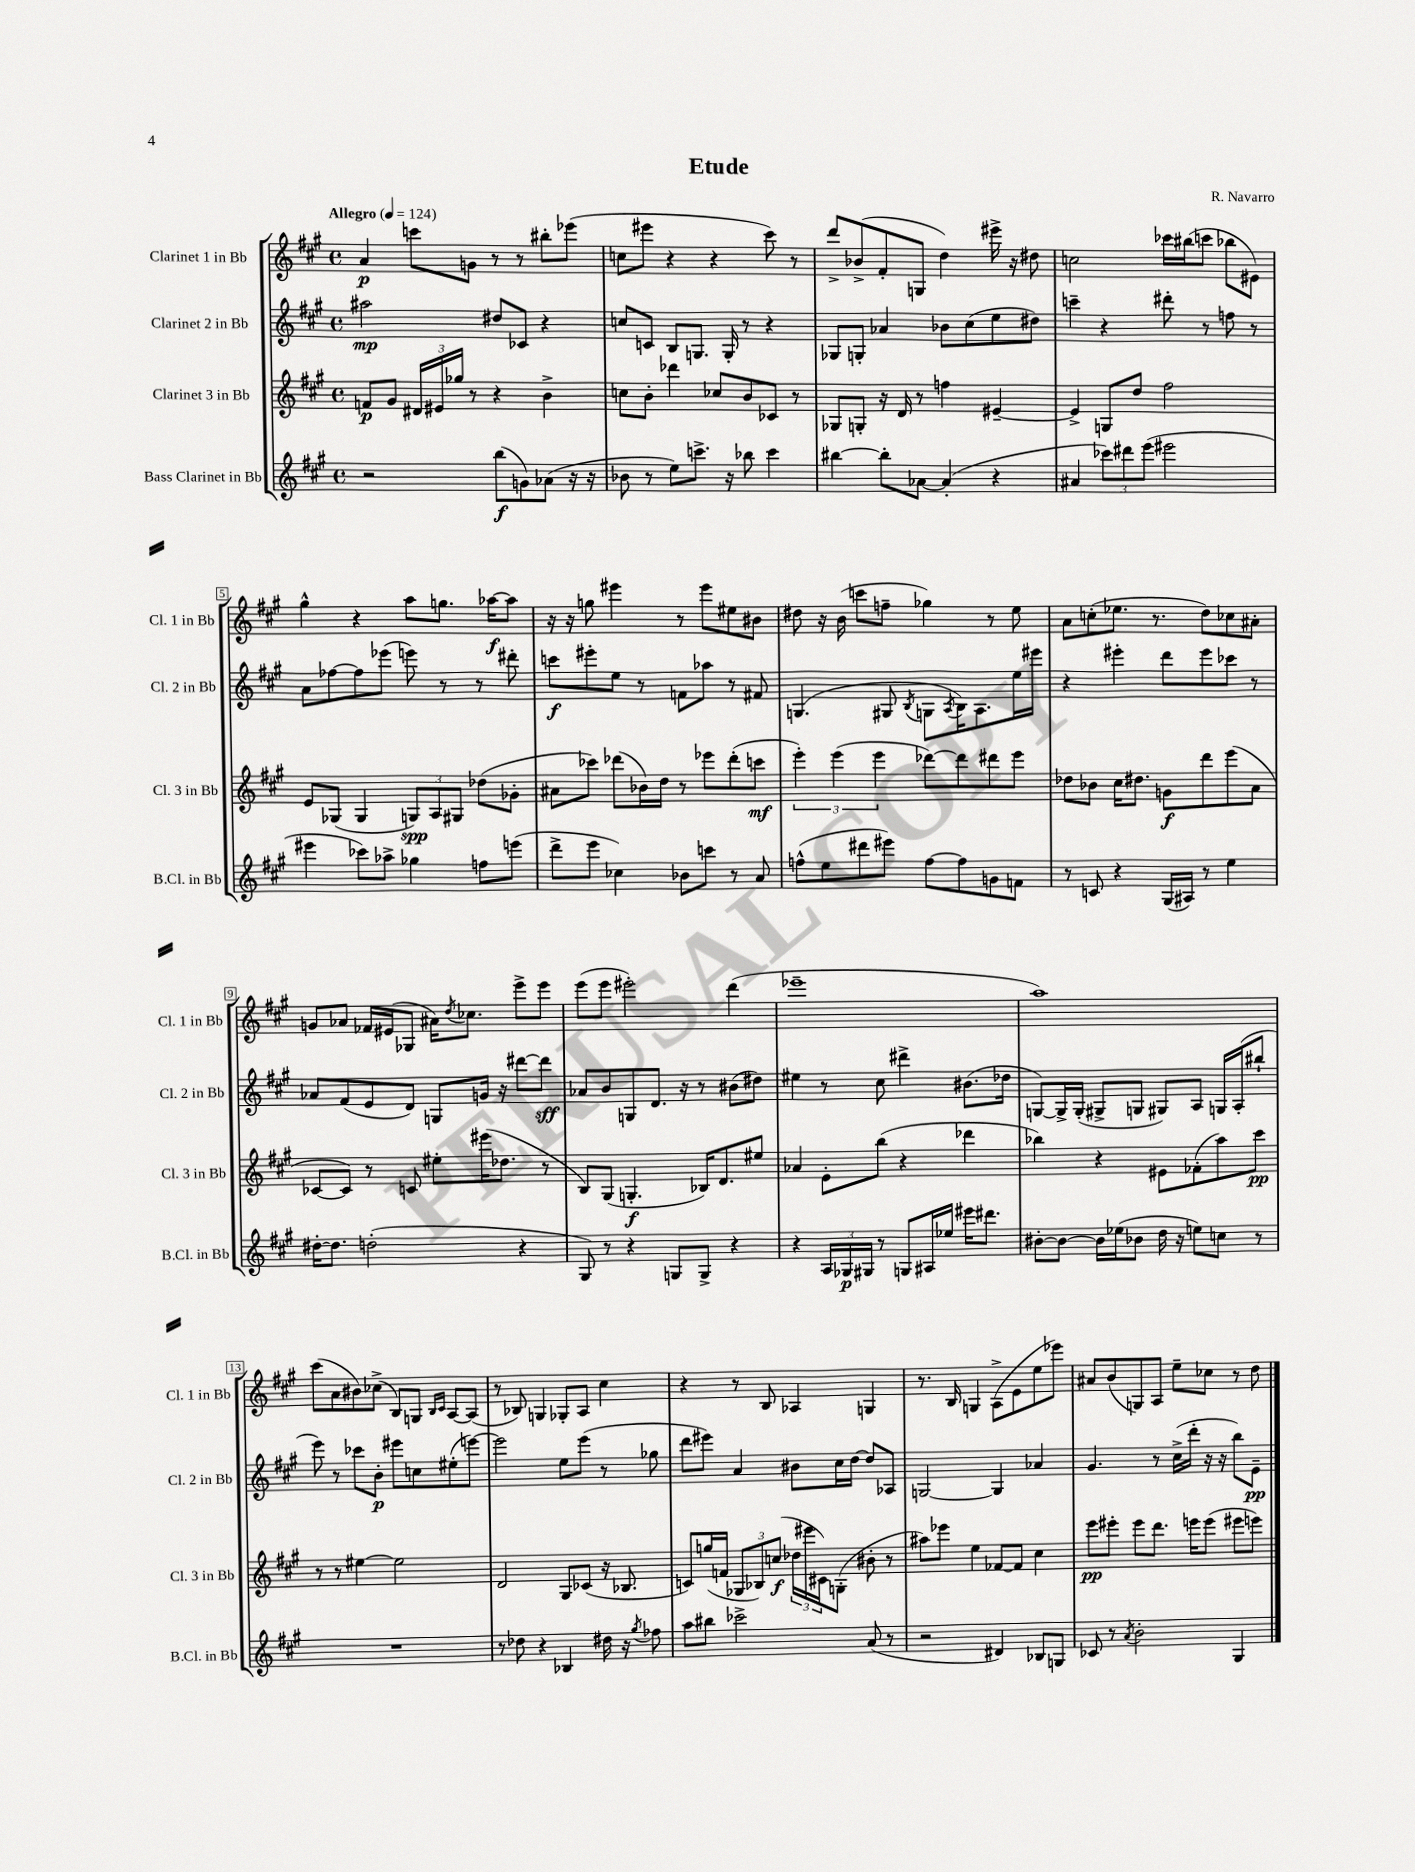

**kern	**dynam	**kern	**dynam	**kern	**dynam	**kern	**dynam
*part4	*part4	*part3	*part3	*part2	*part2	*part1	*part1
*staff4	*staff4	*staff3	*staff3	*staff2	*staff2	*staff1	*staff1
*I"Bass Clarinet in Bb	*	*I"Clarinet 3 in Bb	*	*I"Clarinet 2 in Bb	*	*I"Clarinet 1 in Bb	*
*I'B.Cl. in Bb	*	*I'Cl. 3 in Bb	*	*I'Cl. 2 in Bb	*	*I'Cl. 1 in Bb	*
*clefG2	*	*clefG2	*	*clefG2	*	*clefG2	*
*k[f#c#g#]	*	*k[f#c#g#]	*	*k[f#c#g#]	*	*k[f#c#g#]	*
*M4/4	*	*M4/4	*	*M4/4	*	*M4/4	*
*met(c)	*	*met(c)	*	*met(c)	*	*met(c)	*
*MM124	*	*MM124	*	*MM124	*	*MM124	*
=1	=1	=1	=1	=1	=1	=1	=1
!	!	!	!	!	!	!LO:TX:a:B:t=Allegro	!
2r	.	8fn/L	p	2aa#X\	mp	4a/	p
.	.	8g#/J	.	.	.	.	.
.	.	24d#X/LL	.	.	.	8cccn\L	.
.	.	24e#X/	.	.	.	.	.
.	.	24gg-X/JJ	.	.	.	.	.
.	.	8r	.	.	.	8gn\J	.
(8bb\L	f	4r	.	8dd#X/L	.	8r	.
8gn\)	.	.	.	8c-X/J	.	8r	.
(8a-X\J	.	4b^\	.	4r	.	8bb#X'\L	.
16r	.	.	.	.	.	(8eee-X\J	.
16r	.	.	.	.	.	.	.
=2	=2	=2	=2	=2	=2	=2	=2
8b-X\	.	8ccn\L	.	8ccn/L	.	8ccn\L	.
8r	.	8b'\J	.	8cn/J	.	8eee#X\J	.
8ee\L)	.	4ddd-X\	.	8B/L	.	4r	.
8.cccn^\J	.	.	.	8.Gn/J	.	.	.
.	.	8cc-X/L	.	.	.	4r	.
16r	.	.	.	16G'/	.	.	.
8bb-X\	.	8b/	.	8r	.	.	.
4ccc\	.	8c-X/J	.	4r	.	8ccc#\)	.
.	.	8r	.	.	.	8r	.
=3	=3	=3	=3	=3	=3	=3	=3
[4bb#X\	.	8G-X/L	.	8G-X/L	.	8ddd^/L	.
.	.	8Gn'/J	.	8Gn'/J	.	(8b-X^/	.
8bb#'\L]	.	16r	.	4a-X/	.	8f#'/	.
.	.	16d/	.	.	.	.	.
[8a-X\J	.	8r	.	.	.	8Gn/J	.
(4a-'/]	.	4ffn\	.	8b-X\L	.	4dd\)	.
.	.	.	.	(8cc#\	.	.	.
4r	.	[4e#X~/	.	8ee\	.	16eee#X^\	.
.	.	.	.	.	.	16r	.
.	.	.	.	8dd#X\J)	.	8dd#X\	.
=4	=4	=4	=4	=4	=4	=4	=4
4a#X/	.	4e#^/]	.	4cccn~\	.	2ccn\	.
12ccc-X\L)	.	8Gn/L	.	4r	.	.	.
12ddd#X\	.	.	.	.	.	.	.
.	.	8dd/J	.	.	.	.	.
(12eee\J	.	.	.	.	.	.	.
2eee#X\	.	2ff#\	.	8ddd#X'\	.	16ccc-X\LL	.
.	.	.	.	.	.	(16bb#X\J	.
.	.	.	.	8r	.	8cccn\J	.
.	.	.	.	8ffn\	.	8bb-X\L	.
.	.	.	.	8r	.	8e#X\J)	.
!!LO:LB:g=z
=5	=5	=5	=5	=5	=5	=5	=5
4eee#X\	.	8e/L	.	8a\L	.	4gg#^^\	.
.	.	(8G-X/J	.	[8ff-X\	.	.	.
8ccc-X\L)	.	4G-/	.	8ff-\]	.	4r	.
8aa-X^\J	.	.	.	(8eee-X\J	.	.	.
4gg-X\	.	12Gn/L)	spp	8eeen\)	.	8aa\L	.
.	.	12A/	.	.	.	.	.
.	.	.	.	8r	.	8.ggn\J	.
.	.	12G#X/J	.	.	.	.	.
8ffn\L	.	(8dd-X\L	.	8r	.	.	.
.	.	.	.	.	.	[16aa-X\KL	f
(8eeen\J	.	8g-X'\J	.	8ddd#X'\	.	8aa-\J]	.
=6	=6	=6	=6	=6	=6	=6	=6
8ddd^\L	.	8a#X\L	.	8cccn\L	f	16r	.
.	.	.	.	.	.	16r	.
8eee\J	.	8ccc-X\J)	.	8eee#X'\	.	8ggn\	.
4cc-X\)	.	(8ddd-X\L	.	8ee\J	.	4eee#X\	.
.	.	16b-X\L)	.	8r	.	.	.
.	.	16dd\JJ	.	.	.	.	.
8b-X\L	.	8r	.	8fn\L	.	8r	.
8cccn\J	.	8eee-X\L	.	8aa-X\J	.	8eee#\L	.
8r	.	(8ddd-'\	.	8r	.	8ee#X\	.
8a/	.	8cccn\J	mf	8f#X/	.	8b#X\J	.
=7	=7	=7	=7	=7	=7	=7	=7
(8ffn^^\L	.	6eee'\)	.	(4.Gn/	.	8dd#X\	.
8ee\	.	.	.	.	.	16r	.
.	.	(6eee\	.	.	.	.	.
.	.	.	.	.	.	(16b\	.
8ddd#X\	.	.	.	.	.	8cccn\L	.
.	.	6eee\	.	.	.	.	.
8eee#X\J)	.	.	.	8G#X/	.	8ffn~\J	.
.	.	.	.	8qB/	.	.	.
[8ff\L	.	[8ddd-X\L)	.	8Gn\L	.	4gg-X\)	.
.	.	.	.	8qA/	.	.	.
8ff\]	.	8ddd-\]	.	16B\K)	.	.	.
.	.	.	.	8.A\	.	.	.
8gn\	.	8ddd#X\	.	.	.	8r	.
8fn\J	.	8eee\J	.	16ee\L	.	8ee\	.
.	.	.	.	16eee#X\JJ	.	.	.
=8	=8	=8	=8	=8	=8	=8	=8
8r	.	8dd-X\L	.	4r	.	8a\L	.
8cn/	.	8b-X\J	.	.	.	(8ccn'\	.
4r	.	16cc#\KL	.	4eee#X'\	.	8.ee-X\J	.
.	.	8.dd#X\J	.	.	.	.	.
.	.	.	.	.	.	8.r	.
(16G#/LL	.	8gn\L	f	8ddd\L	.	.	.
16A#X/JJ)	.	.	.	.	.	.	.
8r	.	8ddd\	.	8eee#\	.	8dd\L)	.
4ee\	.	(8eee\	.	8ccc-X\J	.	8cc-X\	.
.	.	8a\J	.	8r	.	8a#X'\J	.
!!LO:LB:g=z
=9	=9	=9	=9	=9	=9	=9	=9
[16dd#X'\KL	.	[8c-X/L	.	8a-X/L	.	8gn/L	.
8.dd#\J]	.	.	.	.	.	.	.
.	.	8c-/J])	.	(8f#/	.	8a-X/J	.
(2ddn'\	.	8r	.	8e/	.	16f-X/LL	.
.	.	.	.	.	.	(16e#X/J	.
.	.	8cn/	.	8d/J)	.	8G-X/J	.
.	.	8ee#X'\L	.	8Gn/L	.	16a#X\KL)	.
.	.	.	.	.	.	8qdd/	.
.	.	.	.	.	.	8.cc-X\J	.
.	.	(16eee#X\K	.	16gn/Jk	.	.	.
.	.	8.dd-X\J	.	16r	.	.	.
4r	.	.	.	[8ddd#X\L	.	8eee^\L	.
.	.	8r	.	8ddd#\J]	sff	8eee\J	.
=10	=10	=10	=10	=10	=10	=10	=10
8G#/)	.	8B/L)	.	8a-X/L	.	(8eee\L	.
8r	.	(8G#/J	.	8b/	.	8eee\J	.
4r	.	4.Gn'/	f	8Gn/	.	2eee#X'\)	.
.	.	.	.	8.d/J	.	.	.
8Gn/L	.	.	.	.	.	.	.
.	.	.	.	16r	.	.	.
8G^/J	.	16B-X/KL)	.	8r	.	.	.
.	.	8.d/	.	.	.	.	.
4r	.	.	.	(8b#X\L	.	(4ddd\	.
.	.	8ee#X/J	.	8dd#X\J)	.	.	.
=11	=11	=11	=11	=11	=11	=11	=11
4r	.	4a-X/	.	4ee#X\	.	1eee-X~	.
24A/LL	.	8e'\L	.	8r	.	.	.
24G-X/	p	.	.	.	.	.	.
24G#X/JJ	.	.	.	.	.	.	.
8r	.	(8bb\J	.	8cc#\	.	.	.
8Gn/L	.	4r	.	4ddd#X^\	.	.	.
16A#X/L	.	.	.	.	.	.	.
16ee-X/JJ	.	.	.	.	.	.	.
16eee#X\KL	.	4ddd-X\	.	(8.b#X\L	.	.	.
8.ddd#X\J	.	.	.	.	.	.	.
.	.	.	.	16dd-X\Jk	.	.	.
=12	=12	=12	=12	=12	=12	=12	=12
[8b#X'\L	.	4bb-X\)	.	[8Gn/L)	.	1aa)	.
8b#\J_	.	.	.	16G^/L]	.	.	.
.	.	.	.	(16G'/JJ	.	.	.
16b#\LL]	.	4r	.	8G#X^/L	.	.	.
(16ee-X\J	.	.	.	.	.	.	.
8b-X\J	.	.	.	8Gn/J	.	.	.
16dd\	.	8e#X\L	.	8G#X/L)	.	.	.
16r	.	.	.	.	.	.	.
8een\L)	.	(8f-X'\	.	8A/J	.	.	.
8ccn\J	.	8aa\)	.	16Gn/LL	.	.	.
.	.	.	.	(16A'/J	.	.	.
8r	.	8ccc#\J	pp	8bb#X`/J	.	.	.
!!LO:LB:g=z
=13	=13	=13	=13	=13	=13	=13	=13
1r	.	8r	.	8eee\)	.	(8ccc#\L	.
.	.	8r	.	8r	.	8a\	.
.	.	[4ee#X\	.	8ccc-X\L	.	8b#X\)	.
.	.	.	.	8b'\J	p	(8cc-X^\J	.
.	.	2ee#\]	.	8eee#X\L	.	8B/L)	.
.	.	.	.	8ccn\	.	8Gn/J	.
.	.	.	.	.	.	16qqB/LL	.
.	.	.	.	.	.	16qqc#/JJ	.
.	.	.	.	(8ee#X'\	.	[8A/L	.
.	.	.	.	[8eeen\J)	.	(8A/J]	.
=14	=14	=14	=14	=14	=14	=14	=14
8r	.	2d/	.	2eee\]	.	8r	.
8dd-X\	.	.	.	.	.	8B-X/)	.
4r	.	.	.	.	.	4Gn/	.
4B-X/	.	8G#/L	.	8ee\L	.	8G-X'/L	.
.	.	(8c-X/J	.	(8eee\J	.	8A/J	.
16dd#X\	.	16r	.	8r	.	4cc#\	.
16r	.	8.B-X/	.	.	.	.	.
8qgg#/	.	.	.	.	.	.	.
8ff-X\	.	.	.	8gg-X\	.	.	.
=15	=15	=15	=15	=15	=15	=15	=15
8aa\L	.	8cn/L)	.	8ddd\L	.	4r	.
8bb#X\J	.	(16ggn/L	.	8eee#X\J)	.	.	.
.	.	16fn/JJ	.	.	.	.	.
2ccc-X^\	.	12G-X/L	.	4a/	.	8r	.
.	.	12B-X/)	.	.	.	.	.
.	.	.	.	.	.	8B/	.
.	.	(12ccn/J	f	.	.	.	.
.	.	24dd-X\LL	.	8b#X\L	.	4A-X/	.
.	.	24eee#X\	.	.	.	.	.
.	.	24c#X\J)	.	.	.	.	.
.	.	(8Gn'\J	.	16cc#\L	.	.	.
.	.	.	.	[16dd\JJ	.	.	.
(8a/	.	8b#X'\	.	8dd/L]	.	4Gn/	.
8r	.	8r	.	8A-X/J	.	.	.
=16	=16	=16	=16	=16	=16	=16	=16
2r	.	8aa#X\L)	.	[2Gn/	.	8.r	.
.	.	8eee-X\J	.	.	.	.	.
.	.	.	.	.	.	16B/	.
.	.	4ee\	.	.	.	4Gn/	.
4d#X/)	.	[8f-X/L	.	4G/]	.	(8A^\L	.
.	.	8f-/J]	.	.	.	8e\	.
8B-X/L	.	4cc#\	.	4a-X/	.	8ee\	.
8Gn/J	.	.	.	.	.	8eee-X\J)	.
=17	=17	=17	=17	=17	=17	=17	=17
8c-X/	.	8eee\L	pp	4.g#/	.	8a#X/L	.
8r	.	8eee#X'\J	.	.	.	(8b/	.
8qa/	.	.	.	.	.	.	.
2b'\	.	8eee#\L	.	.	.	8Gn/)	.
.	.	8.ddd\J	.	8r	.	8A/J	.
.	.	.	.	(16cc#^\LL	.	8ee~\L	.
.	.	16eeen\KL	.	16ddd'\JJ	.	.	.
.	.	(8eee\J	.	16r	.	8cc-X\J	.
.	.	.	.	16r	.	.	.
4G#/	.	8eee#X\L	.	8bb\L)	.	8r	.
.	.	8eeen\J)	.	8e~\J	pp	8dd\	.
==	==	==	==	==	==	==	==
*-	*-	*-	*-	*-	*-	*-	*-
